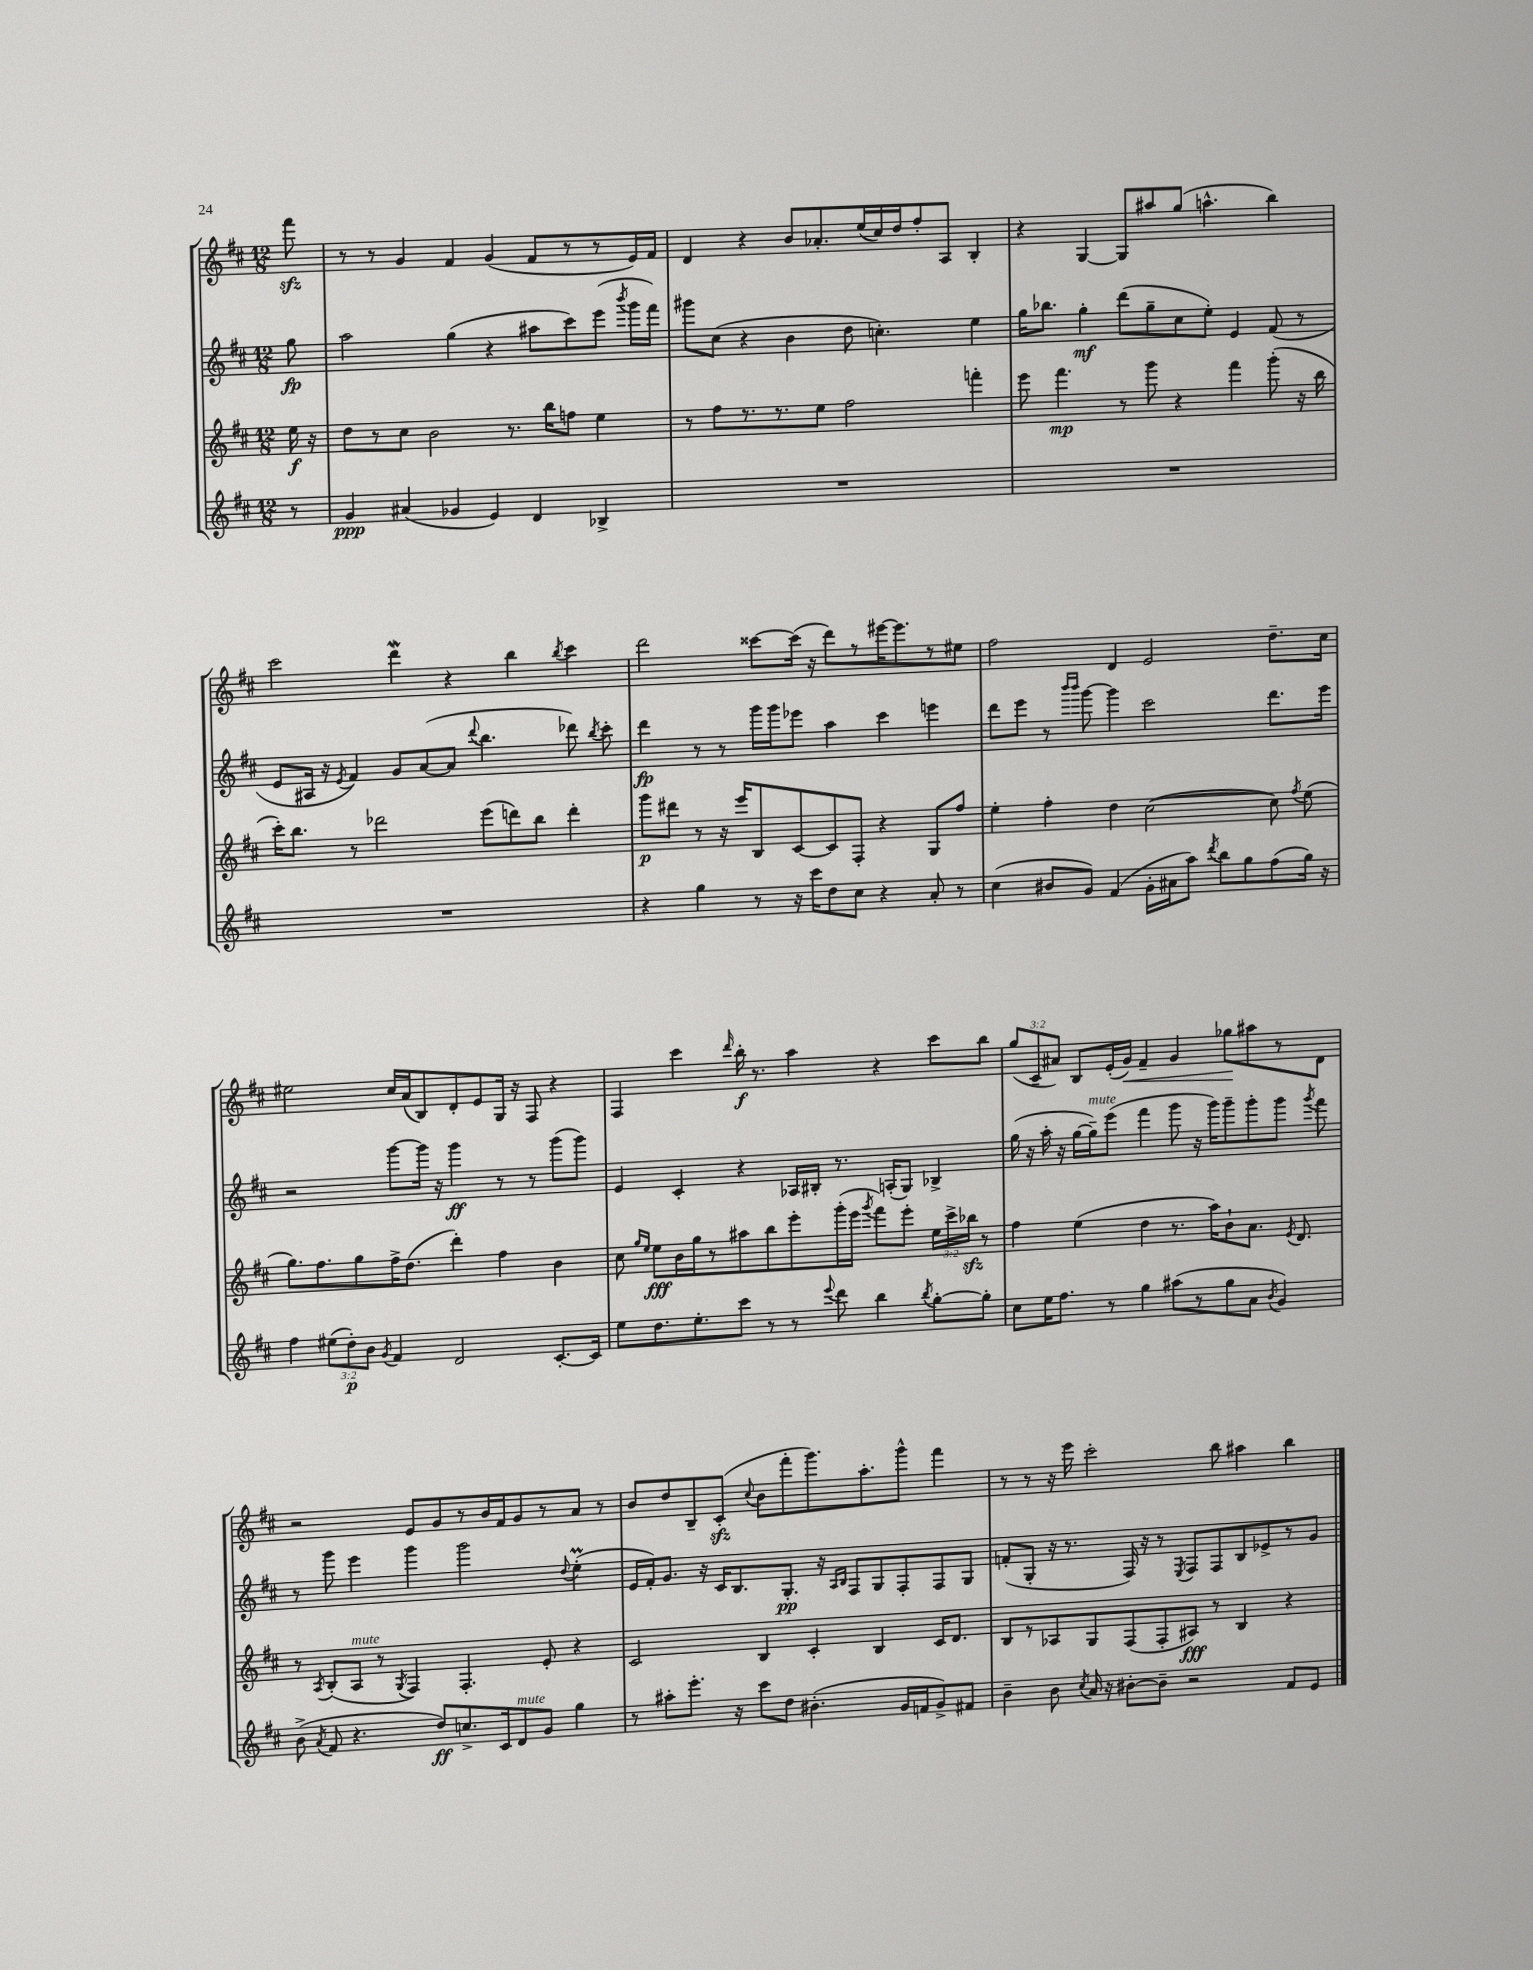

**kern	**dynam	**kern	**dynam	**kern	**dynam	**kern	**dynam
*part4	*part4	*part3	*part3	*part2	*part2	*part1	*part1
*staff4	*staff4	*staff3	*staff3	*staff2	*staff2	*staff1	*staff1
*clefG2	*	*clefG2	*	*clefG2	*	*clefG2	*
*k[f#c#]	*	*k[f#c#]	*	*k[f#c#]	*	*k[f#c#]	*
*M12/8	*	*M12/8	*	*M12/8	*	*M12/8	*
=	=	=	=	=	=	=	=
8r	.	16ee\	f	8gg\	fp	8fff#zz\	.
.	.	16r	.	.	.	.	.
=1	=1	=1	=1	=1	=1	=1	=1
4g/	ppp	8dd\L	.	2aa\	.	8r	.
.	.	8r	.	.	.	8r	.
(4a#X/	.	8cc#\J	.	.	.	4g/	.
.	.	2b\	.	.	.	.	.
4g-X/	.	.	.	(4gg\	.	4f#/	.
4e/)	.	.	.	4r	.	(4g/	.
.	.	8.r	.	.	.	.	.
4d/	.	.	.	8aa#X\L	.	8f#/L	.
.	.	16bb\KL	.	.	.	.	.
.	.	8ffn\J	.	8ccc#\)	.	8r	.
4B-X^/	.	4ee\	.	(8eee\J	.	8r	.
.	.	.	.	8qbbb/	.	.	.
.	.	.	.	16ggg\LL	.	16e/L)	.
.	.	.	.	16fff#\JJ)	.	16f#/JJ	.
=2	=2	=2	=2	=2	=2	=2	=2
1.r	.	8r	.	8ggg#X\L	.	4d/	.
.	.	8ff#\L	.	(8cc#\J	.	.	.
.	.	8.r	.	4r	.	4r	.
.	.	8.r	.	.	.	.	.
.	.	.	.	4b\	.	8b/L	.
.	.	8ee\J	.	.	.	8.a-X'/	.
.	.	2ff#\	.	8dd\	.	.	.
.	.	.	.	.	.	(16ee/L	.
.	.	.	.	4.ccn'\)	.	16cc#/)	.
.	.	.	.	.	.	16dd/J	.
.	.	.	.	.	.	8ff#'/	.
.	.	.	.	.	.	8A/J	.
.	.	4fffn'\	.	4ee\	.	4B'/	.
=3	=3	=3	=3	=3	=3	=3	=3
1.r	.	8eee\	.	16gg\KL	.	4r	.
.	.	.	.	8.bb-X\J	.	.	.
.	.	4.fff#\	mp	.	.	.	.
.	.	.	.	4gg'\	mf	[4G/	.
.	.	8r	.	(8ddd\L	.	8G/L]	.
.	.	8ggg\	.	8gg~\	.	8aa#X/	.
.	.	4r	.	8cc#\	.	(8gg/J	.
.	.	.	.	8ee'\J)	.	4.aan^^\	.
.	.	4fff#\	.	4e/	.	.	.
.	.	(8ggg'\	.	(8f#/	.	4bb\)	.
.	.	16r	.	8r	.	.	.
.	.	16bb\	.	.	.	.	.
!!LO:LB:g=z
=4	=4	=4	=4	=4	=4	=4	=4
1.r	.	16ccc#'\KL)	.	8e/L	.	2ccc#\	.
.	.	8.bb\J	.	.	.	.	.
.	.	.	.	16A#X/Jk	.	.	.
.	.	.	.	16r	.	.	.
.	.	.	.	8qe/	.	.	.
.	.	8r	.	4f#/)	.	.	.
.	.	2ddd-X\	.	.	.	.	.
.	.	.	.	8g/L	.	4dddw\	.
.	.	.	.	([8a/	.	.	.
.	.	.	.	8a/J]	.	4r	.
.	.	.	.	8qqddd/	.	.	.
.	.	(8eee\L	.	4.bb\	.	.	.
.	.	8dddn\)	.	.	.	4bb\	.
.	.	8bb\J	.	.	.	.	.
.	.	.	.	.	.	8qbb/	.
.	.	4ddd'\	.	8ddd-X\)	.	4ccc#\	.
.	.	.	.	8qbb/	.	.	.
.	.	.	.	8ccc#'\	.	.	.
=5	=5	=5	=5	=5	=5	=5	=5
4r	.	8ggg\L	p	4ddd\	fp	2ddd\	.
.	.	8ddd#X\J	.	.	.	.	.
4gg\	.	8r	.	8r	.	.	.
.	.	16r	.	8r	.	.	.
.	.	16eee/KL	.	.	.	.	.
8r	.	8B/	.	16ggg\LL	.	[8ccc##X\L	.
.	.	.	.	16ggg\J	.	.	.
16r	.	[8c#/	.	8eee-X\J	.	(16ccc##\Jk]	.
16ccc#\KL	.	.	.	.	.	16r	.
8dd\	.	8c#/]	.	4aa\	.	8ddd\L)	.
8cc#\J	.	8F#'/J	.	.	.	8r	.
4r	.	4r	.	4ccc#\	.	[16eee#X\K	.
.	.	.	.	.	.	8.eee#\]	.
8a'/	.	8G/L	.	4eeen\	.	8r	.
8r	.	8ff#/J	.	.	.	8ee#X\J	.
=6	=6	=6	=6	=6	=6	=6	=6
(4cc#\	.	4ee'\	.	8ddd\L	.	2ff#\	.
.	.	.	.	8eee\J	.	.	.
8b#X/L	.	4ff#'\	.	8r	.	.	.
.	.	.	.	16qqbbb/LL	.	.	.
.	.	.	.	16qqbbb/JJ	.	.	.
8g/J)	.	.	.	[8ggg\	.	.	.
(4f#/	.	4dd\	.	4ggg\]	.	4d/	.
16g'\LL	.	([2cc#\	.	2ccc#\	.	2e/	.
16a#X\J	.	.	.	.	.	.	.
8aa\J)	.	.	.	.	.	.	.
8qddd/	.	.	.	.	.	.	.
8bb\L	.	.	.	.	.	.	.
8gg\	.	.	.	.	.	.	.
(8ff#\	.	8cc#\])	.	8.ddd\L	.	8.dd~\L	.
.	.	8qff#/	.	.	.	.	.
16gg\Jk)	.	(8ee\	.	.	.	.	.
16r	.	.	.	16eee\Jk	.	16cc#\Jk	.
!!LO:LB:g=z
=7	=7	=7	=7	=7	=7	=7	=7
4ff#\	.	8.gg\L)	.	2r	.	2ee#X\	.
.	.	8.ff#\	.	.	.	.	.
(12ee#X\L	.	.	.	.	.	.	.
12dd'\)	p	.	.	.	.	.	.
.	.	8gg\	.	.	.	.	.
12b\J	.	.	.	.	.	.	.
8qg/	.	.	.	.	.	.	.
4f#/	.	16ff#^\K	.	[8ggg\L	.	16cc#/LL	.
.	.	(8.dd\J	.	.	.	(16a/J	.
.	.	.	.	16ggg\Jk]	.	8B/)	.
.	.	.	.	16r	.	.	.
2d/	.	4ddd'\)	.	4ggg\	ff	8d'/	.
.	.	.	.	.	.	8e/	.
.	.	4ff#\	.	8r	.	16G/Jk	.
.	.	.	.	.	.	16r	.
.	.	.	.	8r	.	8F#/	.
[8.c#'/L	.	4b\	.	(8ggg\L	.	4r	.
.	.	.	.	8ggg\J)	.	.	.
16c#/Jk]	.	.	.	.	.	.	.
=8	=8	=8	=8	=8	=8	=8	=8
8ee\L	.	8cc#\	.	4e/	.	4F#/	.
.	.	16qqgg/LL	.	.	.	.	.
.	.	16qqee/JJ	.	.	.	.	.
8.dd\	.	8ee\L	fff	.	.	.	.
.	.	16b\L	.	4c#'/	.	4ccc#\	.
8.ee'\	.	16gg\J	.	.	.	.	.
.	.	8r	.	.	.	.	.
.	.	.	.	.	.	16qqddd/	.
8ccc#\J	.	8aa#X\	.	4r	.	16bb'\	f
.	.	.	.	.	.	8.r	.
8r	.	8bb\	.	.	.	.	.
8r	.	8eee'\	.	16A-X/LL	.	4aa\	.
.	.	.	.	16B#X'/JJ	.	.	.
8qqeee/	.	.	.	.	.	.	.
8ddd\	.	(16ggg'\L	.	8.r	.	.	.
.	.	16eee\JJ	.	.	.	.	.
.	.	8qggg/	.	.	.	.	.
4bb\	.	8fff#\L)	.	.	.	4r	.
.	.	.	.	(16An'/KL	.	.	.
.	.	8eee'\J	.	8G/J)	.	.	.
8qbb/	.	.	.	.	.	.	.
[8gg'\L	.	24ee\LL	.	4B-X^/	.	8ccc#\L	.
.	.	24ccc#^\	.	.	.	.	.
.	.	24bb-Xzz\JJ	.	.	.	.	.
8gg'\J]	.	8r	.	.	.	8bb\J	.
=9	=9	=9	=9	=9	=9	=9	=9
8cc#\L	.	4ff#\	.	(16gg\	.	(12gg/L	.
.	.	.	.	16r	.	.	.
.	.	.	.	.	.	12c#~/	.
16ee\K	.	.	.	16aa'\	.	.	.
.	.	.	.	.	.	12a#X/J)	.
8.ff#\J	.	.	.	16r	.	.	.
.	.	(4ee\	.	[16gg\LL	.	8B/L	.
!	!	!	!	!LO:TX:a:i:t=mute	!	!	!
.	.	.	.	16gg~\J])	.	.	.
8r	.	.	.	(8eee\J	.	(16e'/L	.
!	!	!	!	!	!	!	!LO:HP:b
.	.	.	.	.	.	16g/JJ)	<
4gg\	.	4dd\	.	4fff#\	.	4f#~/	.
(8aa#X\L	.	8.r	.	8ggg\	.	4g/	.
8r	.	.	.	16r	.	.	.
.	.	16aa\KL)	.	16ggg\KL)	.	.	.
8gg\	.	8b`\	.	8ggg~\	.	8gg-X\L	.
8a\J	.	8.a\J	.	8ggg'\	.	8aa#X\	[
8qb/	.	.	.	.	.	.	.
4g/)	.	.	.	8ggg\J	.	8r	.
.	.	8qe/	.	.	.	.	.
.	.	8.d/	.	.	.	.	.
.	.	.	.	8qggg/	.	.	.
.	.	.	.	8fff#\	.	8d\J	.
!!LO:LB:g=z
=10	=10	=10	=10	=10	=10	=10	=10
(8b^\	.	8r	.	8r	.	2r	.
8qa/	.	8qA/	.	.	.	.	.
8f#/	.	(8B'/L	.	8ggg\	.	.	.
!	!	!LO:TX:a:i:t=mute	!	!	!	!	!
4.r	.	8A/J	.	4eee\	.	.	.
.	.	8r	.	.	.	.	.
.	.	8qG/	.	.	.	.	.
.	.	4F#/)	.	4ggg\	.	8e/L	.
8dd/L)	ff	.	.	.	.	8g/	.
8.ccn^/	.	4.F#'/	.	2ggg\	.	8r	.
.	.	.	.	.	.	16b/L	.
16c#/k	.	.	.	.	.	16f#/J	.
!LO:TX:a:i:t=mute	!	!	!	!	!	!	!
8d/	.	.	.	.	.	8g/	.
8g/J	.	8e'/	.	.	.	8r	.
.	.	.	.	8qqdd/	.	.	.
4gg\	.	4r	.	(4eeM'\	.	8a/J	.
.	.	.	.	.	.	8r	.
=11	=11	=11	=11	=11	=11	=11	=11
8r	.	2c#/	.	16e/LL	.	8b/L	.
.	.	.	.	16f#'/J)	.	.	.
8aa#X'\L	.	.	.	8.g/J	.	8dd/	.
8.eee'\J	.	.	.	.	.	8B~/	.
.	.	.	.	16r	.	.	.
.	.	.	.	16c#/KL	.	(8c#zz'/J	.
16r	.	.	.	8.B/	.	.	.
.	.	.	.	.	.	8qqcc#/	.
8ccc#\L	.	4B/	.	.	.	8b\L	.
8dd\J	.	.	.	8.G'/J	pp	8fff#'\	.
(4.b#X'\	.	4c#'/	.	.	.	8.ggg\)	.
.	.	.	.	16r	.	.	.
.	.	.	.	16qqA/LL	.	.	.
.	.	.	.	16qqB/JJ	.	.	.
.	.	.	.	8F#/L	.	.	.
.	.	.	.	.	.	8.aa'\	.
.	.	4B/	.	8G/	.	.	.
16g/LL	.	.	.	8F#'/	.	8ggg^^\J	.
16fn/J	.	.	.	.	.	.	.
8g^/)	.	16c#/KL	.	8F#/	.	4fff#\	.
.	.	8.d/J	.	.	.	.	.
8f#X/J	.	.	.	8G/J	.	.	.
=12	=12	=12	=12	=12	=12	=12	=12
4b~\	.	8B/L	.	(8fn'/L	.	8r	.
.	.	8r	.	8G'/J	.	8r	.
8b\	.	8A-X/	.	16r	.	16r	.
.	.	.	.	8.r	.	16eee\	.
8qcc#/	.	.	.	.	.	.	.
16a/	.	8G/	.	.	.	2ccc#'\	.
16r	.	.	.	.	.	.	.
[8b#X'\L	.	(8F#/	.	16F#/)	.	.	.
.	.	.	.	16r	.	.	.
8b#~\J]	.	8F#'/	.	8r	.	.	.
.	.	.	.	8qE/	.	.	.
2r	.	8A#X/J)	fff	8F#/L	.	.	.
.	.	8r	.	8F#/	.	8bb\	.
.	.	4B/	.	8B/	.	4aa#X\	.
.	.	.	.	8e-X^/	.	.	.
8f#/L	.	4r	.	8r	.	4bb\	.
8e/J	.	.	.	8g/J	.	.	.
==	==	==	==	==	==	==	==
*-	*-	*-	*-	*-	*-	*-	*-
